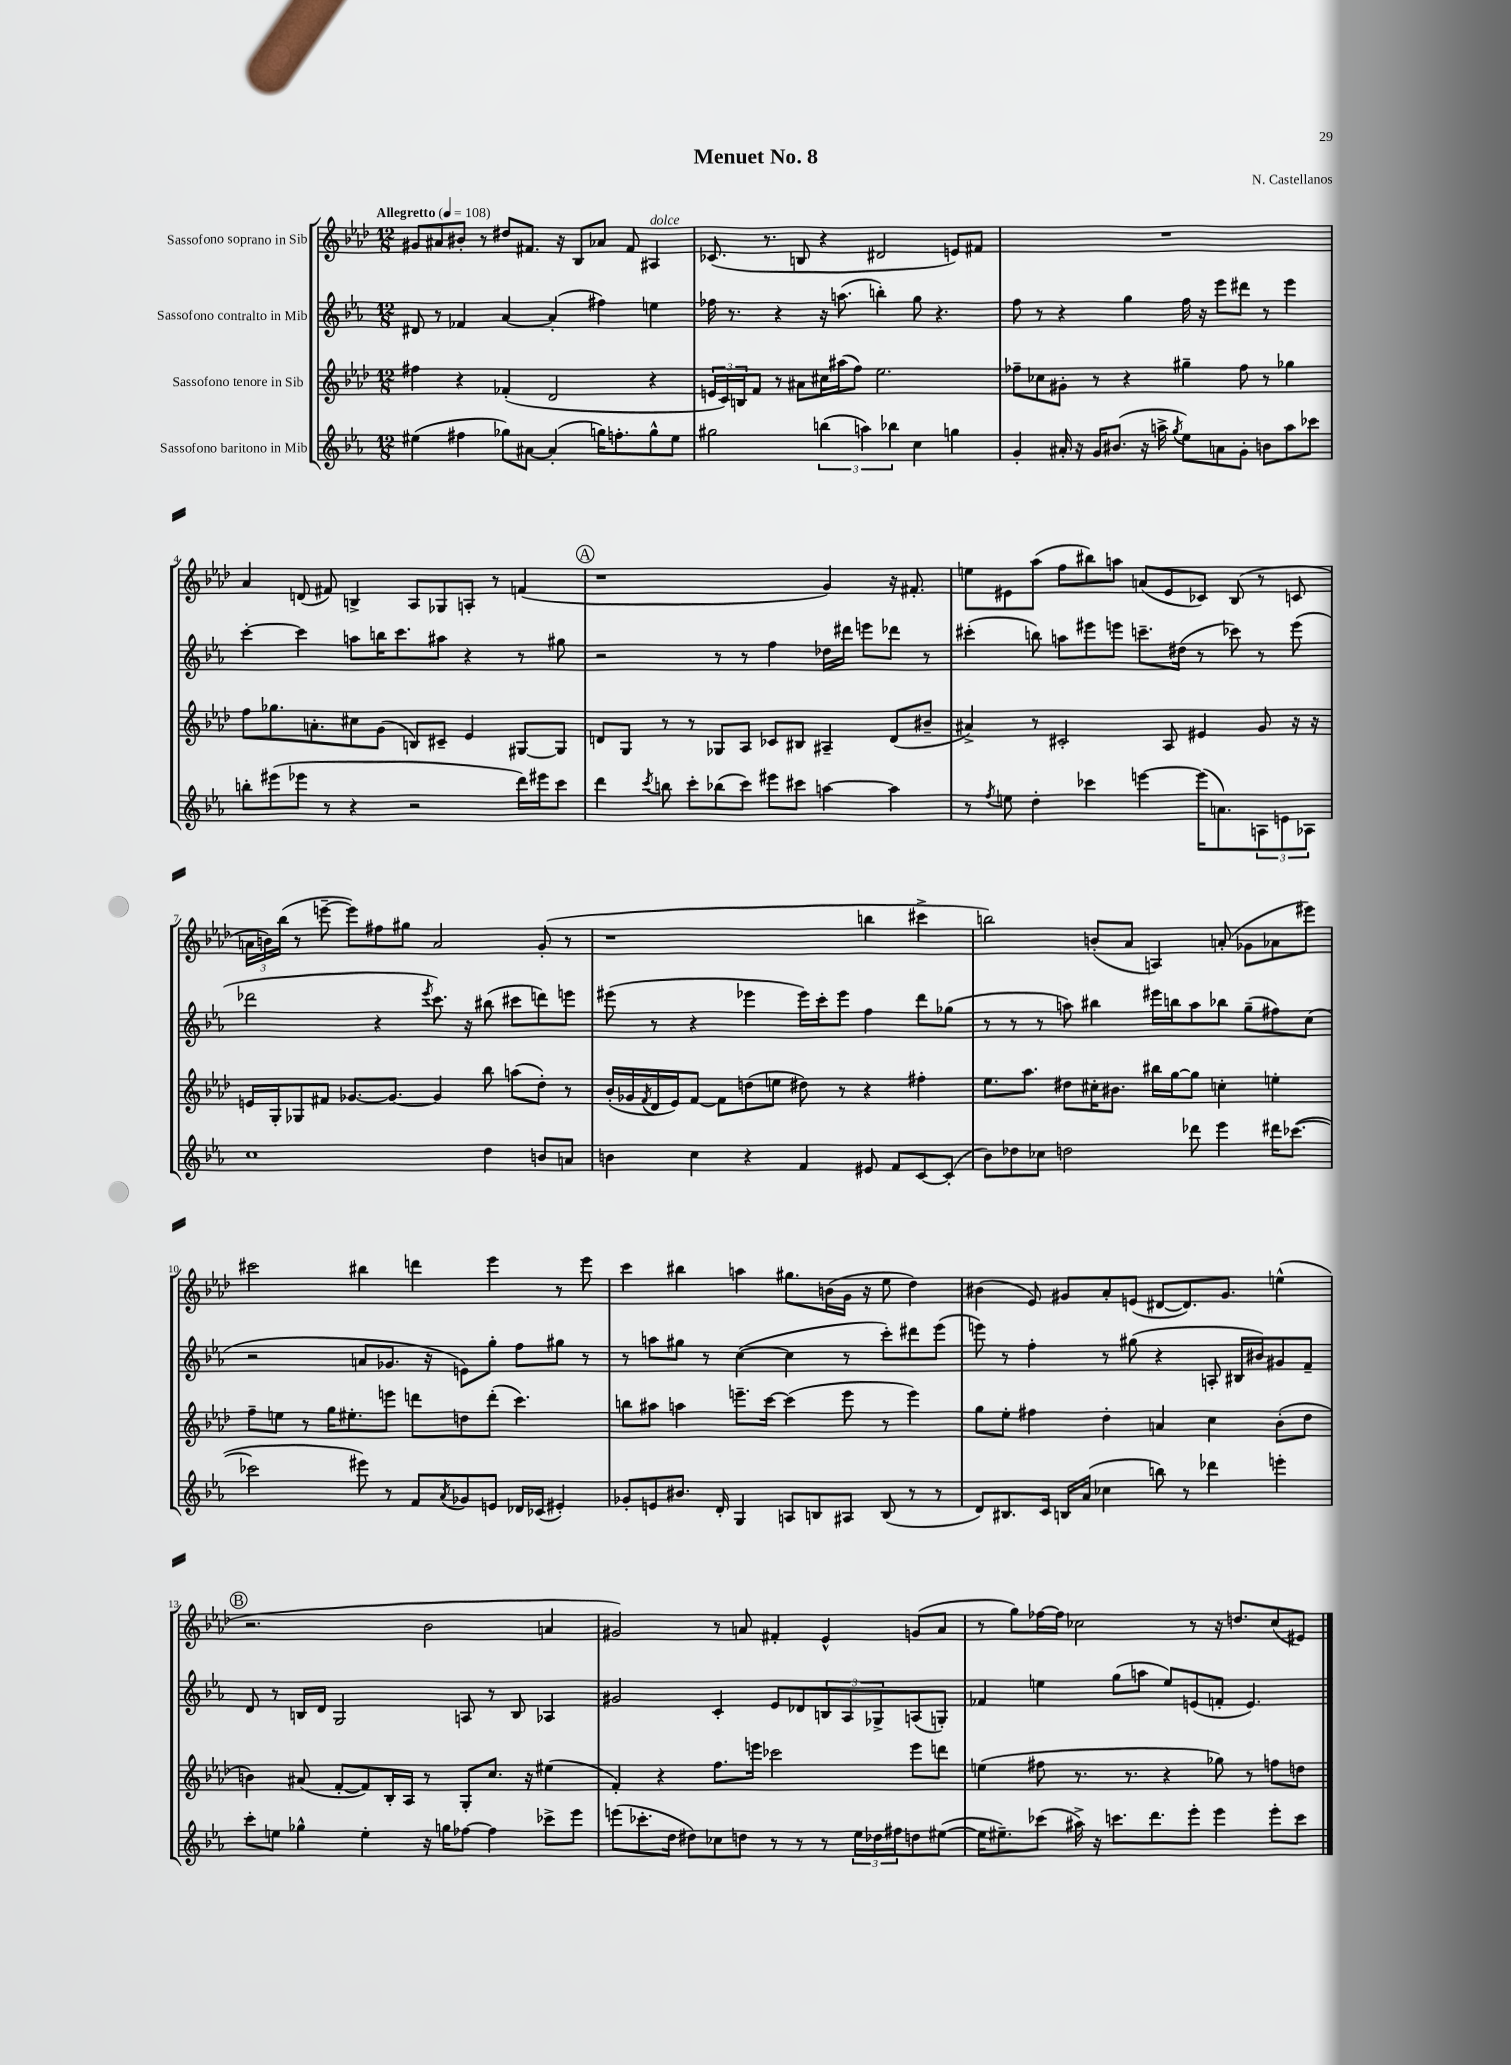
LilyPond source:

\header { title = "Menuet No. 8" composer = "N. Castellanos" }
<<
\new StaffGroup <<
\new Staff = "s0" \with { instrumentName = "Sassofono soprano in Sib" } {
    \clef treble \key aes \major \numericTimeSignature \time 12/8 \tempo "Allegretto" 4 = 108
    gis'8 ais'8 bis'8-. r8 dis''8 fis'8. r16 bes8 aes'8 fis'8 ais4^\markup { \italic "dolce" } |
    ces'8.( r8. b8 r4 dis'2 e'8) fis'8 |
    R1. |
    aes'4 d'8( fis'8) b4-> aes8 ges8 a8-. r8 f'4( |
    \mark \markup { \circle "A" } r1 g'4) r16 fis'8.-. |
    e''8 eis'8 aes''8( f''8 bis''8) a''8 a'8( eis'8 ces'8) bes8( r8 c'8 |
    \tuplet 3/2 { a'16 b'16) bes''16( } r8 e'''8~-- e'''8) fis''8 gis''8 a'2 g'8-.( r8 |
    r1 b''4 cis'''4-> |
    b''2) b'8-.( aes'8 a4) a'8-.( ges'8 aes'8 eis'''8) |
    cis'''2 bis''4 d'''4 ees'''4 r8 ees'''8 |
    c'''4 bis''4 a''4 gis''8. b'16( g'16 r16 ees''8 des''4) |
    bis'4( ees'8) gis'8 aes'8-. e'8( dis'8~ dis'8.) gis'8. e''4-^( |
    \mark \markup { \circle "B" } r2. bes'2 a'4 |
    gis'2) r8 a'8 fis'4-. ees'4-^ g'8( a'8 |
    r8 g''8) fes''16~ fes''16 ces''2 r8 r16 d''8. ces''8( eis'8) \bar "|." |
}
\new Staff = "s1" \with { instrumentName = "Sassofono contralto in Mib" } {
    \clef treble \key ees \major \numericTimeSignature \time 12/8
    dis'8 r8 fes'4 aes'4~ aes'4-.( fis''4) e''4 |
    fes''16 r8. r4 r16 a''8.( b''4-.) g''8 r4. |
    f''8 r8 r4 g''4 f''16 r16 ees'''8 dis'''8 r8 ees'''4 |
    c'''4~-. c'''4 a''8 b''16 c'''8. ais''8 r4 r8 gis''8 |
    \mark \markup { \circle "A" } r2 r8 r8 f''4 des''16 dis'''16 e'''8 des'''8 r8 |
    cis'''4-.( b''8) a''8 eis'''8 e'''8 c'''8.-- dis''16( r8 ces'''8) r8 e'''8( |
    des'''2 r4 \acciaccatura { ees'''8 } c'''8.) r16 bis''8( cis'''8 d'''8) e'''8 |
    eis'''8( r8 r4 ees'''4 ees'''16) c'''16-. ees'''8 f''4 d'''8 ges''8( |
    r8 r8 r8 a''8) bis''4 eis'''16 b''16 a''8 bes''8 g''8--( fis''8) c''8( |
    r2 a'8 ges'8. r16 e'8) g''8-. f''8 gis''8 r8 |
    r8 a''8 gis''8 r8 c''4~( c''4 r8 c'''8-.) dis'''8 ees'''8( |
    e'''8) r8 f''4-. r8 gis''8( r4 a8-. bis16 bis'16) gis'8 f'8-- |
    \mark \markup { \circle "B" } d'8 r8 b16 d'16 g2 a8 r8 b8 aes4 |
    gis'2 c'4-. ees'8 des'8 \tuplet 3/2 { b8 aes8 ges8-> } a8( g8-.) |
    fes'4 e''4 g''8( a''8 e''8) e'8( f'8-. e'4.) \bar "|." |
}
\new Staff = "s2" \with { instrumentName = "Sassofono tenore in Sib" } {
    \clef treble \key aes \major \numericTimeSignature \time 12/8
    fis''4 r4 fes'4-.( des'2 r4 |
    \tuplet 3/2 { e'16 c'16) b16 } f'8 r8 ais'8 cis''16 ais''16( f''8) ees''2. |
    fes''8-- ces''8 gis'8-. r8 r4 gis''4-- fes''8 r8 ges''4 |
    f''8 ges''8. a'8.-. cis''8 g'8( b8) cis'8-- ees'4 gis8~ gis8 |
    \mark \markup { \circle "A" } d'8 g8 r8 r8 ges8 aes8 ces'8 bis8 ais4-- d'8( bis'8-- |
    ais'4->) r8 cis'2-. aes8 eis'4 g'8 r16 r16 |
    e'16 g16-. ges8 fis'8 ges'8.~ ges'8.~ ges'4 bes''8 a''8( des''8-.) r8 |
    bes'16-.( ges'16 \acciaccatura { f'8 } des'16 ees'16) f'8~ f'8 d''8( e''8 dis''8) r8 r4 fis''4-. |
    ees''8. aes''8. dis''8 cis''16-. bis'8. bis''16 g''16~ g''8 c''4-. e''4-. |
    f''8-- e''8 r8 g''16 eis''8.-. e'''8 d'''8 d''8 d'''8-.( c'''4.) |
    b''8 ais''8 a''4 e'''8.-- c'''16~ c'''4( e'''8 r8 e'''4) |
    g''8 ees''8-. fis''4 des''4-. a'4 c''4 bes'8-.( des''8 |
    \mark \markup { \circle "B" } b'4) ais'8( f'8~-. f'8) bes16-. aes16 r8 g8-. c''8. r16 eis''4( |
    f'4-.) r4 f''8. e'''16 ces'''2 e'''8 d'''8 |
    e''4( fis''8 r8. r8. r4 ges''8) r8 f''8 d''8 \bar "|." |
}
\new Staff = "s3" \with { instrumentName = "Sassofono baritono in Mib" } {
    \clef treble \key ees \major \numericTimeSignature \time 12/8
    eis''4( fis''4 ges''8) ais'8~ ais'4-.( g''16) f''8.-. g''8-^ eis''8 |
    gis''2 \tuplet 3/2 { b''4( a''4) bes''4 } c''4 g''4 |
    g'4-. ais'16-. r16 g'16 bis'8.( r16 a''16-> \acciaccatura { g''8 } ees''8) a'8 g'8-. b'8 a''8 ces'''8 |
    b''8-. eis'''8( ees'''8 r8 r4 r2 d'''16) eis'''16 c'''8 |
    \mark \markup { \circle "A" } d'''4 \acciaccatura { c'''8 } b''8 c'''8-. bes''8( c'''8) eis'''8 cis'''8 a''4~ a''4 |
    r8 \acciaccatura { f''8 } e''8 d''4-. ces'''4 e'''4~ e'''16( a'8.) \tuplet 3/2 { a8 e'8 aes8 } |
    c''1 d''4 b'8 a'8 |
    b'4 c''4 r4 f'4 eis'8 f'8 c'8~ c'8-.( |
    bes'8) des''8 ces''8 d''2 des'''8 ees'''4 dis'''16 ces'''8.~( |
    ces'''2 eis'''8) r8 f'8 \acciaccatura { aes'8 } ges'8 e'8 des'16 ces'16( eis'4-.) |
    ges'8-. e'8 bis'8. d'16-. g4 a8 b8 ais8 b8( r8 r8 |
    d'8) bis8. c'16 b16 aes'16( ces''4 b''8) r8 des'''4 e'''4-. |
    \mark \markup { \circle "B" } c'''8-. e''8 ges''4-^ e''4-. r16 g''16 fes''8~ fes''4 ces'''8-> ees'''8 |
    e'''8( ces'''8.-. d''16 dis''8) ces''8 d''8 r8 r8 r8 \tuplet 3/2 { ees''16 des''16 fis''16 } d''8 eis''8~( |
    eis''16 eis''8.--) ces'''8( ais''16->) r16 c'''8. d'''8. ees'''8-. ees'''4 ees'''8-. c'''8 \bar "|." |
}
>>
>>
